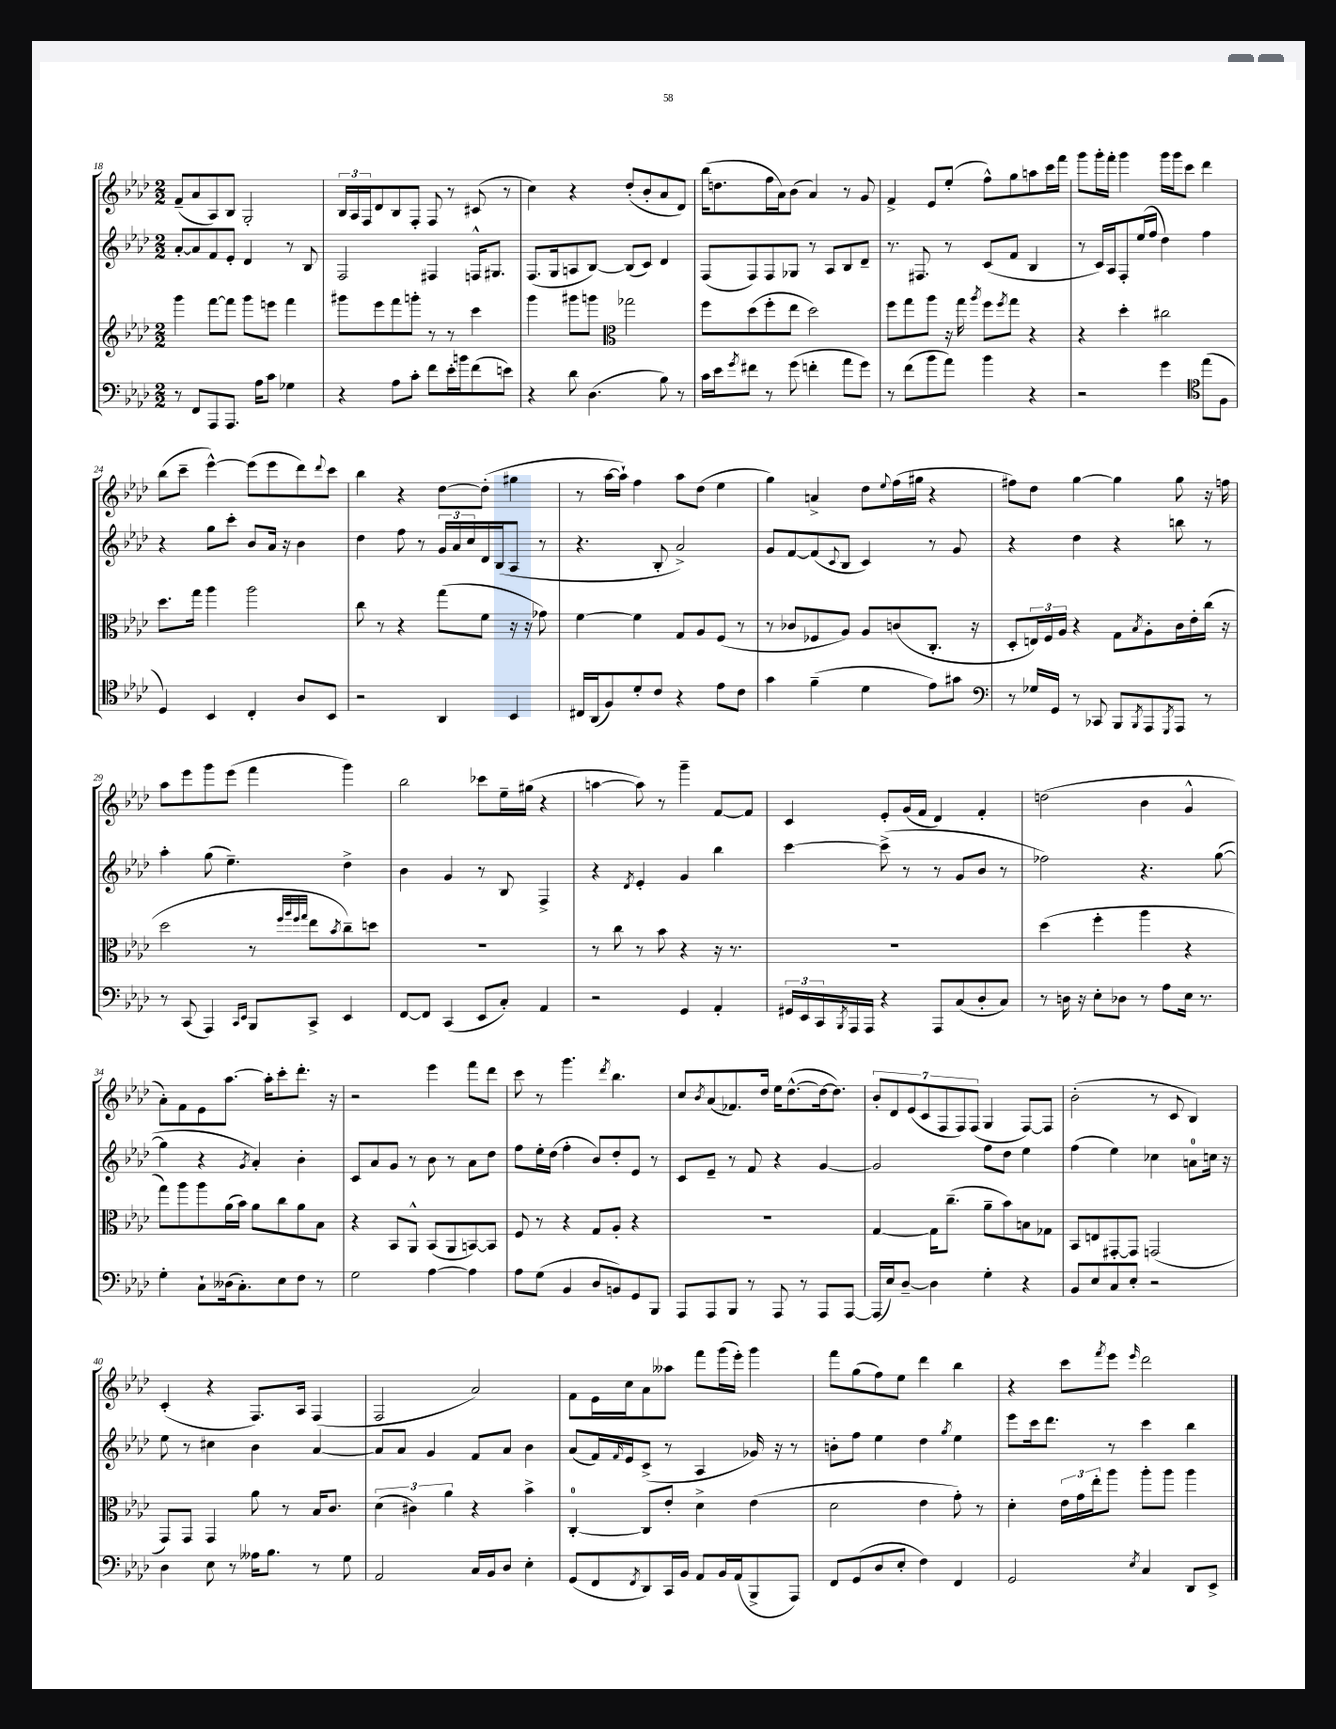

**kern	**kern	**kern	**kern
*part4	*part3	*part2	*part1
*staff4	*staff3	*staff2	*staff1
*clefF4	*clefG2	*clefG2	*clefG2
*k[b-e-a-d-]	*k[b-e-a-d-]	*k[b-e-a-d-]	*k[b-e-a-d-]
*M2/2	*M2/2	*M2/2	*M2/2
=18	=18	=18	=18
8r	4ggg\	[8a-'/L	(8f~/L
8FF/L	.	8a-/]	8a-/
8AAA-/	[8fff\L	8f/	8A-/)
8.AAA-/J	8fff\J]	8e-'/J	8B-/J
.	8ggg\L	4d-/	2G'/
16A-\KL	.	.	.
8c\J	8eeen\J	.	.
4G-X\	4fff\	8r	.
.	.	8B-/	.
=19	=19	=19	=19
4r	8ggg#X\L	2F/	24B-/LL
.	.	.	24A-/
.	.	.	24F/J
.	8eee-\	.	8d-/
8A-\L	8fff\	.	8B-/
8c'\J	8gggn'\J	.	8F'/J
8f\L	8r	4F#X/	8F/
16e-'\L	8r	.	8r
16bn\J	.	.	.
(8f\	4ccc\	16Fn^^/KL	(8c#X/
.	.	8.G#X/J	.
8en\J)	.	.	8r
=20	=20	=20	=20
4r	4ggg\	(8.F/L	4cc\)
.	.	16G/k	.
8d-\	8ggg#X\L	8An/	4r
(4.D-\	8gggn\J	[8B-/J)	.
*	*clefC3	*	*
.	2gg-X\	(8B-/L]	(8dd-'/L
.	.	8c/J)	8b-'/
8B-\)	.	4d-/	8a-/
8r	.	.	8d-/J)
=21	=21	=21	=21
16c\LL	8ff\L	(8F/L	(16bb-\KL
16e-\J	.	.	8.ddn\
8qg/	.	.	.
8f#X\J	(8dd-\	8F/)	.
8r	8ff'\	8F/	16ff\L
.	.	.	16a-\J)
(8g\	8ee-\J	8G-X/J	(8b-\J
4fn'\	2dd-\)	8r	4a-/)
.	.	8A-/L	.
8a-\L	.	8B-/	8r
8g\J)	.	8d-~/J	8g/
=22	=22	=22	=22
8r	8ff\L	8.r	4f^/
(8f\L	8gg\	.	.
.	.	8.F#X/	.
8b-\	8aa-\J	.	8e-/L
8a-\J)	16r	8r	(8ee-'/J
.	16gg\	.	.
.	8qaa-/	.	.
4b-\	8ff\L	(8c/L	8ff^^\L)
.	8qff/	.	.
.	8gg\J	8f/J	8gg\
4r	4r	4B-/	8aan\
.	.	.	16ccc\L
.	.	.	16fff\JJ
=23	=23	=23	=23
2r	4r	8r	8ggg\L
.	.	16c/LL)	16ggg'\L
.	.	16A-/J	16fff'\JJ
.	4dd-'\	8F'/	4ggg\
.	.	(16ee-/L	.
.	.	16ff/JJ	.
4g\	2cc#X\	4dd-\)	16ggg\LL
.	.	.	16ggg\J
.	.	.	8ccc\J
*clefC4	*	*	*
(8ee-\L	.	4ff\	4ddd-\
8F\J	.	.	.
!!LO:LB:g=z
=24	=24	=24	=24
4D-/)	8.dd-\L	4r	(8bb-\L
.	.	.	8ccc~\J
.	16gg\Jk	.	.
4BB-/	4aa-\	8gg\L	[4eee-^^\)
.	.	8ccc'\J	.
4C'/	2aa-\	8b-/L	(8eee-\L]
.	.	16a-/Jk	8eee-\
.	.	16r	.
8A-/L	.	4b-\	8ddd-\)
.	.	.	8qqddd-/
8BB-/J	.	.	8ccc\J
=25	=25	=25	=25
2r	8cc\	4dd-\	4bb-\
.	8r	.	.
.	4r	8ff\	4r
.	.	8r	.
4AA-/	(8gg\L	24g/LL	[8dd-\L
.	.	24a-/	.
.	.	24cc/	.
.	8f\J	16d-/	(8dd-'\J]
.	.	(16B-/J	.
4BB-/	16r	8A-/J	4gg#X\
.	16r	.	.
.	8g-X\)	8r	.
=26	=26	=26	=26
16C#X/LL	[4f\	4.r	8r
(16AA-/J	.	.	.
8F/)	.	.	[16aa-\LL
.	.	.	16aa-`\JJ])
8d-'/	4f\]	.	4ff\
8c/J	.	8B-'/	.
4r	8G/L	2a-^/)	8aa-\L
.	8A-/	.	(8dd-\J
8e-\L	(8F/J	.	4ee-\
8c\J	8r	.	.
=27	=27	=27	=27
4g\	8r	8g/L	4gg\)
.	8c-X/L	[8f/	.
(4f~\	8F-X/	(8f/]	4an^/
.	.	8qqc/	.
.	8A-/J)	8B-/J	.
4d-\	8A-/L	4c/)	8dd-\L
.	.	.	8qqee-/
.	(8cn/	.	(16ff\L
.	.	.	16gg#X\JJ
8e-\L)	8.C'/J	8r	4r
8g#X\J	.	8g/	.
.	16r	.	.
=28	=28	=28	=28
*clefF4	*	*	*
8r	8D-'/L	4r	8ff#X\L)
16G-X/LL	24En/L)	.	8dd-\J
.	24F/	.	.
16GG/JJ	.	.	.
.	24A-/JJ	.	.
8r	4r	4dd-\	[4gg\
8CC-X/	.	.	.
8BBB-/L	8G\L	4r	4gg\]
8qBBB-/	8qB-/	.	.
8AAA-/	8A-'\	.	.
8qGGG/	.	.	.
8AAA-/J	16c\L	8bbn\	8gg\
.	16e-'\	.	.
8r	(16cc\JJ	8r	16r
.	16r	.	16ffn\
!!LO:LB:g=z
=29	=29	=29	=29
8r	2dd-\	4aa-'\	8aa-\L
(8CC/	.	.	8eee-\
4AAA-/)	.	(8gg\	8ggg\
.	.	4.ee-~\)	(8eee-\J
16qqCC/LL	.	.	.
16qqEE-/JJ	.	.	.
8BBB-/L	8r	.	4fff\
.	32qqff/LLL	.	.
.	32qqaa-/	.	.
.	32qqff/	.	.
.	32qqgg/JJJ	.	.
8CC^/J	8ee-\L	.	.
.	8qb-/	.	.
4EE-/	8cc~\)	4dd-^\	4ggg\)
.	8ddn\J	.	.
=30	=30	=30	=30
[8FF/L	1r	4b-\	2bb-\
8FF/J]	.	.	.
(4CC/	.	4g/	.
8EE-/L	.	8r	8ccc-X\L
8C'/J)	.	8B-/	16ee-~\L
.	.	.	(16gg#X\JJ
4AA-/	.	4F^/	4r
=31	=31	=31	=31
2r	8r	4r	[4aan\
.	8cc\	.	.
.	.	8qd-/	.
.	8r	4e-'/	8aa\])
.	8b-\	.	8r
4GG/	4r	4g/	4ggg~\
4AA-'/	16r	4bb-\	[8f/L
.	8.r	.	.
.	.	.	8f/J]
=32	=32	=32	=32
24GG#X/LL	1r	[4ccc\	4c/
24EE-/	.	.	.
24CC/	.	.	.
8qBBB-/	.	.	.
16AAA-/	.	.	.
16AAA-/JJ	.	.	.
4r	.	(8ccc^\]	8e-'/L
.	.	8r	(16g/L
.	.	.	16f/JJ
8AAA-/L	.	8r	4d-/)
(8C/	.	8g/L	.
8D-'/	.	8b-/J	4f'/
8C/J)	.	8r	.
=33	=33	=33	=33
8r	(4dd-\	2ff-X\)	(2ddn\
16Dn\	.	.	.
16r	.	.	.
8E-'\L	4ff'\	.	.
8D-X\J	.	.	.
8r	4aa-\	4.r	4b-\
8A-\L	.	.	.
16E-\Jk	4r	.	4g^^/
8.r	.	.	.
.	.	([8gg\	.
!!LO:LB:g=z
=34	=34	=34	=34
4G'\	8gg\L)	4gg\]	8a-'\L)
.	8aa-\	.	8f\
8C`\L	8aa-\	4r	8e-\
(16D--X\k	(16a-\L	.	[8.aa-\J
8.C'\)	16b-\JJ)	.	.
.	.	8qg/	.
.	8a-\L	4a-'/)	.
.	.	.	16aa-'\KL]
8E-\	8cc\	.	8ccc'\
8F\J	8a-\	4b-'\	8.ddd-'\J
8r	8B-\J	.	.
.	.	.	16r
=35	=35	=35	=35
2G\	4r	8c/L	2r
.	.	8a-/	.
.	8BB-/L	8g/J	.
.	8AA-^^/J	8r	.
[4A-\	(8BB-/L	8b-\	4eee-\
.	8AA-/	8r	.
4A-\]	[8BBn/)	8a-\L	8fff\L
.	8BB/J]	8dd-\J	8ddd-\J
=36	=36	=36	=36
8A-\L	8F/	8ff\L	8ccc\
(8G\J	8r	16ee-'\L	8r
.	.	(16dd-\JJ	.
4BB-/	4r	4ff'\	4.ggg\
8D-/L	8G/L	8b-/L)	.
.	.	.	8qddd-/
8BBn/)	8A-'/J	8dd-'/	4.bb-\
8GG/	4r	8e-/J	.
8BBB-/J	.	8r	.
=37	=37	=37	=37
8AAA-/L	1r	8c/L	8cc/L
.	.	.	8qb-/
8AAA-/	.	8e-~/J	(8a-/
8BBB-/J	.	8r	8.f-X/)
8r	.	8f/	.
.	.	.	16dd-/Jk
8AAA-/	.	4r	16ee-\KL
.	.	.	([8.dd-^^\
8r	.	.	.
8AAA-/L	.	[4g/	16dd-\k_
.	.	.	8.dd-\J])
[8AAA-/J	.	.	.
=38	=38	=38	=38
(16AAA-/LL]	[4G/	2g/]	14b-'/L
16E-/J)	.	.	.
.	.	.	14d-/
[8D-~/J	.	.	.
.	.	.	(14e-/
.	.	.	14c/
4D-\]	16G\KL]	.	.
.	.	.	14F/
.	(8.cc~\J	.	.
.	.	.	14F/)
.	.	.	(14F/J
4G'\	8a-~\L	8ff\L	4G/
.	8b-\)	8dd-\J	.
4r	8Bn\	4ee-\	[8F/L)
.	8G-X\J	.	8F/J]
=39	=39	=39	=39
8BB-/L	8BB-/L	(4ff\	(2b-'\
8E-/	8En/	.	.
8C/	[8GG#X'/	4ee-\)	.
8E-'/J	8GG#/J]	.	.
2r	(2GGn/	4cc-X\	8r
.	.	.	8c/
.	.	8an\L	4B-/)
.	.	16ccn\Jk	.
.	.	16r	.
!!LO:LB:g=z
=40	=40	=40	=40
4D-\	8GG/L)	8ee-\	(4c'/
.	8GG/J	8r	.
8E-\	4GG/	4cc#X\	4r
8r	.	.	.
16A--X\KL	8a-\	4b-\	8.F/L)
8.B-\J	.	.	.
.	8r	.	.
.	.	.	16A-/Jk
8r	16B-/KL	[4a-/	(4F/
.	8.c/J	.	.
8G\	.	.	.
=41	=41	=41	=41
2AA-/	(6d-\	8a-/L]	2F/
.	.	8a-/J	.
.	6c#X\)	.	.
.	.	4g/	.
.	6a-\	.	.
16C/LL	4r	8f/L	2a-/)
16BB-/J	.	.	.
8D-/J	.	8a-/J	.
4E-'\	4b-^\	4b-\	.
=42	=42	=42	=42
(8GG/L	[4C'/	(8a-/L	8f\L
8FF/	.	16f/L)	16e-\L
.	.	16qqf/	.
.	.	16e-/J	16cc\J
8qFF/	.	.	.
8DD-/)	8C/L]	(8c^/J	8a-\
16CC/L	8e-'/J	8r	8aa--X\J
16BB-/JJ	.	.	.
8AA-/L	4d-^\	4A-/	8fff\L
16BB-/L	.	.	(16ggg\L
(16AA-/J	.	.	16eee-'\JJ)
8BBB-^/	(4e-\	16g-X/)	4ggg\
.	.	16r	.
8AAA-/J)	.	8r	.
=43	=43	=43	=43
8FF/L	2d-\	8bn'\L	8fff\L
(8GG/	.	8ff\J	(8gg\
8D-/	.	4ee-\	8ff\)
8E-'/J	.	.	8ee-\J
4F\)	4e-\	4dd-\	4ddd-\
.	.	8qgg/	.
4FF/	8g'\)	4ee-\	4bb-\
.	8r	.	.
=44	=44	=44	=44
2GG/	4d-'\	8eee-\L	4r
.	.	16ccc\k	.
.	.	8.ddd-\J	.
.	24e-\LL	.	8ccc\L
.	24g\	.	.
.	24ee-'\J	.	.
.	.	.	8qfff/
.	8aa-\J	8r	8eee-\J
8qE-/	.	.	16qqeee-/
4C/	8aa-'\L	4ccc\	2ddd-\
.	8aa-\J	.	.
8DD-/L	4aa-\	4bb-\	.
8EE-^/J	.	.	.
==	==	==	==
*-	*-	*-	*-
